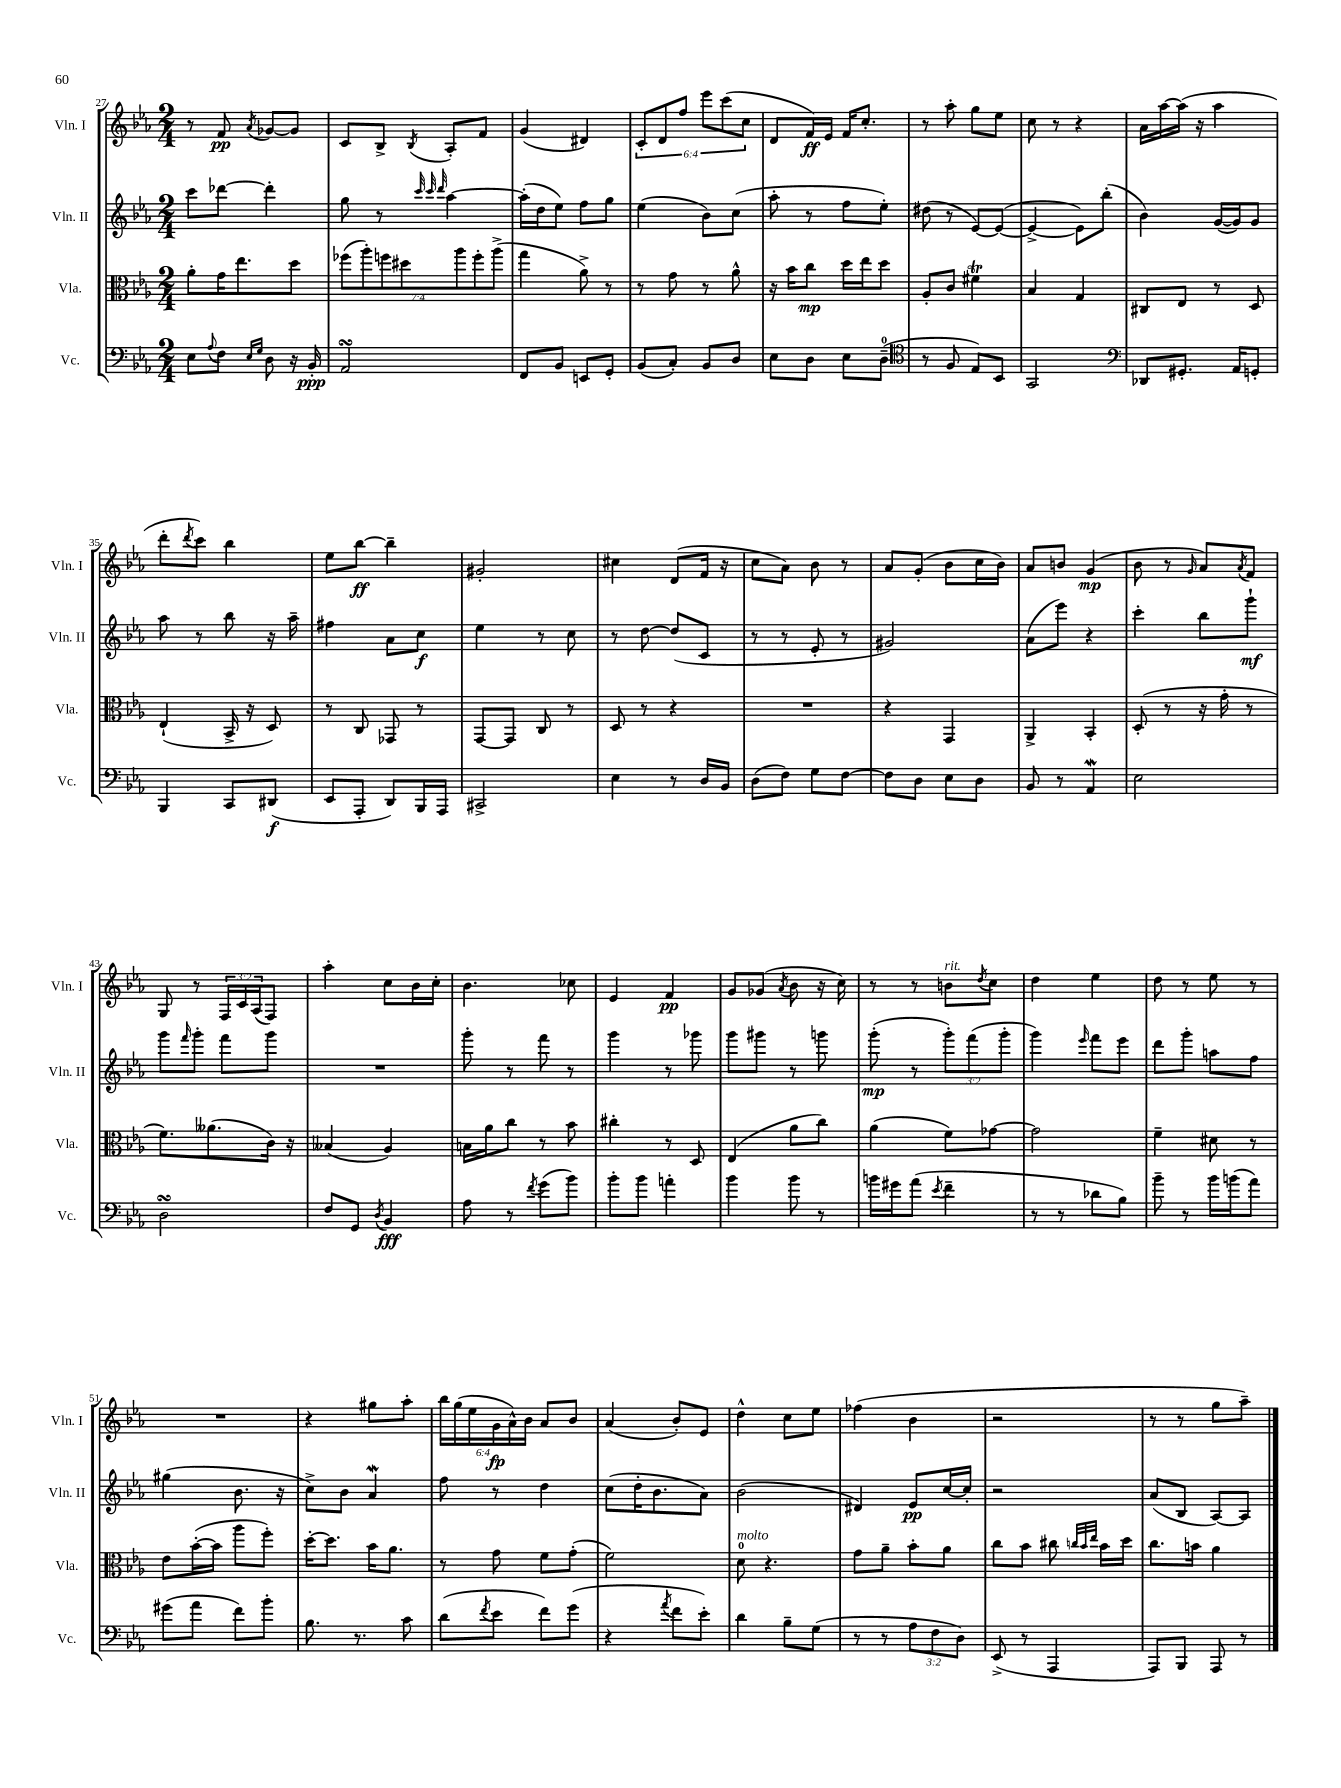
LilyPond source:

<<
\new StaffGroup <<
\new Staff = "s0" \with { instrumentName = "Vln. I" shortInstrumentName = "Vln. I" } {
    \clef treble \key ees \major \numericTimeSignature \time 2/4 \override Staff.TupletNumber.text = #tuplet-number::calc-fraction-text
    r8 f'8\pp \acciaccatura { aes'8 } ges'8~ ges'8 |
    c'8 bes8-> \acciaccatura { bes8 } aes8-. f'8 |
    g'4( dis'4) |
    \tuplet 6/4 { c'8-. d'8 f''8 ees'''8 c'''8( c''8 } |
    d'8 f'16\ff) ees'16 f'16 c''8.-. |
    r8 aes''8-. g''8 ees''8 |
    c''8 r8 r4 |
    aes'16 aes''16~ aes''16( r16 aes''4 |
    d'''8-. \acciaccatura { d'''8 } c'''8) bes''4 |
    ees''8 bes''8~\ff bes''4-- |
    gis'2-. |
    cis''4 d'8( f'16 r16 |
    c''8 aes'8) bes'8 r8 |
    aes'8 g'8-.( bes'8 c''16 bes'16) |
    aes'8 b'8 g'4\mp( |
    bes'8 r8 \grace { g'16 } aes'8) \acciaccatura { aes'8 } f'8 |
    g8 r8 \tuplet 3/2 { f16 c'16 aes16( } f8) |
    aes''4-. c''8 bes'16 c''16-. |
    bes'4. ces''8 |
    ees'4 f'4\pp |
    g'8 ges'8( \acciaccatura { aes'8 } bes'8 r16 c''16) |
    r8 r8 b'8^\markup { \italic "rit." } \acciaccatura { d''8 } c''8 |
    d''4 ees''4 |
    d''8 r8 ees''8 r8 |
    R2 |
    r4 gis''8 aes''8-. |
    \tuplet 6/4 { bes''16 g''16( ees''16 g'16\fp aes'16-^) bes'16 } aes'8 bes'8 |
    aes'4( bes'8-.) ees'8 |
    d''4-^ c''8 ees''8 |
    fes''4( bes'4 |
    r2 |
    r8 r8 g''8 aes''8--) \bar "|." |
}
\new Staff = "s1" \with { instrumentName = "Vln. II" shortInstrumentName = "Vln. II" } {
    \clef treble \key ees \major \numericTimeSignature \time 2/4 \override Staff.TupletNumber.text = #tuplet-number::calc-fraction-text
    c'''8 des'''8~ des'''4-. |
    g''8 r8 \grace { c'''32 c'''32 d'''32 } aes''4~ |
    aes''16-.( d''16 ees''8) f''8 g''8 |
    ees''4( bes'8) c''8( |
    aes''8-. r8 f''8 ees''8-.) |
    dis''8( r8 ees'8~) ees'8~( |
    ees'4~-> ees'8) bes''8-.( |
    bes'4) g'16~( g'16) g'8 |
    aes''8 r8 bes''8 r16 aes''16-- |
    fis''4 aes'8 c''8\f |
    ees''4 r8 c''8 |
    r8 d''8~ d''8( c'8 |
    r8 r8 ees'8-. r8 |
    gis'2) |
    aes'8( ees'''8) r4 |
    c'''4-. bes''8 g'''8-!\mf |
    g'''8 \grace { f'''16 } g'''8-. f'''8 g'''8 |
    R2 |
    g'''8-. r8 f'''8 r8 |
    g'''4 r8 ges'''8 |
    g'''8 gis'''8 r8 g'''8 |
    g'''8-.\mp( r8 \tuplet 3/2 { g'''8-.) f'''8( g'''8-. } |
    g'''4) \grace { ees'''16 } f'''8 ees'''8 |
    d'''8 g'''8-. a''8 f''8 |
    gis''4( bes'8. r16 |
    c''8->) bes'8 aes'4\mordent |
    f''8 r8 d''4 |
    c''8( d''16-. bes'8. aes'8) |
    bes'2( |
    dis'4) ees'8\pp c''16~ c''16-. |
    r2 |
    aes'8( bes8 aes8~) aes8 \bar "|." |
}
\new Staff = "s2" \with { instrumentName = "Vla." shortInstrumentName = "Vla." } {
    \clef alto \key ees \major \numericTimeSignature \time 2/4 \override Staff.TupletNumber.text = #tuplet-number::calc-fraction-text
    aes'8-. g'16 ees''8. d''8 |
    \tuplet 7/4 { fes''8( aes''8-.) f''8 dis''8 aes''8 f''8-. aes''8->( } |
    g''4 aes'8->) r8 |
    r8 g'8 r8 aes'8-^ |
    r16 bes'16 c''8\mp d''16 ees''16 d''8 |
    aes8-. c'8 fis'4\trill |
    bes4 g4 |
    cis8 ees8 r8 d8 |
    ees4-!( bes,16-> r16 d8) |
    r8 c8 ges,8 r8 |
    g,8~ g,8 c8 r8 |
    d8 r8 r4 |
    R2 |
    r4 g,4 |
    aes,4-> bes,4-. |
    d8-.( r8 r16 g'16-. r8 |
    f'8.) aeses'8.( c'16) r16 |
    beses4( aes4) |
    b16 aes'16 c''8 r8 bes'8 |
    cis''4-. r8 d8 |
    ees4( aes'8 c''8) |
    aes'4( f'8) ges'8~ |
    ges'2 |
    f'4-- dis'8 r8 |
    ees'8 bes'16~-.( bes'16 aes''8 f''8-.) |
    d''16~-. d''8. bes'16 aes'8. |
    r8 g'8 f'8 g'8-.( |
    f'2) |
    d'8-0^\markup { \italic "molto" } r4. |
    g'8 aes'8-- bes'8-. aes'8 |
    c''8 bes'8 cis''8 \grace { c''32 bes'32 ees''32 } bes'16 d''16 |
    c''8. b'16 aes'4 \bar "|." |
}
\new Staff = "s3" \with { instrumentName = "Vc." shortInstrumentName = "Vc." } {
    \clef bass \key ees \major \numericTimeSignature \time 2/4 \override Staff.TupletNumber.text = #tuplet-number::calc-fraction-text
    ees8 \appoggiatura { aes8 } f8 \grace { ees16 g16 } d8 r16 bes,16-.\ppp |
    aes,2\turn |
    f,8 bes,8 e,8 g,8-. |
    bes,8( c8-.) bes,8 d8 |
    ees8 d8 ees8 d8-0--( |
    \clef tenor r8 f8 ees8) bes,8 |
    g,2 |
    \clef bass des,8 gis,8.-. aes,16 g,8-. |
    bes,,4 c,8 dis,8\f( |
    ees,8 aes,,8-. d,8) bes,,16 aes,,16 |
    cis,2-> |
    ees4 r8 d16 bes,16 |
    d8( f8) g8 f8~ |
    f8 d8 ees8 d8 |
    bes,8 r8 aes,4\mordent |
    ees2 |
    d2\turn |
    f8 g,8 \acciaccatura { d8 } bes,4\fff |
    aes8 r8 \acciaccatura { f'8 } g'8( bes'8) |
    bes'8-. bes'8 a'4-. |
    bes'4 bes'8 r8 |
    b'16 gis'16 aes'8( \acciaccatura { ees'8 } f'4-- |
    r8 r8 des'8 bes8) |
    bes'8-- r8 bes'16 b'16( aes'8) |
    gis'8( aes'8 f'8) bes'8-. |
    bes8. r8. c'8 |
    d'8( \acciaccatura { f'8 } ees'8 f'8) g'8( |
    r4 \acciaccatura { aes'8 } f'8 ees'8-.) |
    d'4 bes8-- g8( |
    r8 r8 \tuplet 3/2 { aes8 f8 d8) } |
    ees,8->( r8 aes,,4 |
    aes,,8) bes,,8 aes,,8 r8 \bar "|." |
}
>>
>>
\layout { \context { \Score currentBarNumber = #27 } }
